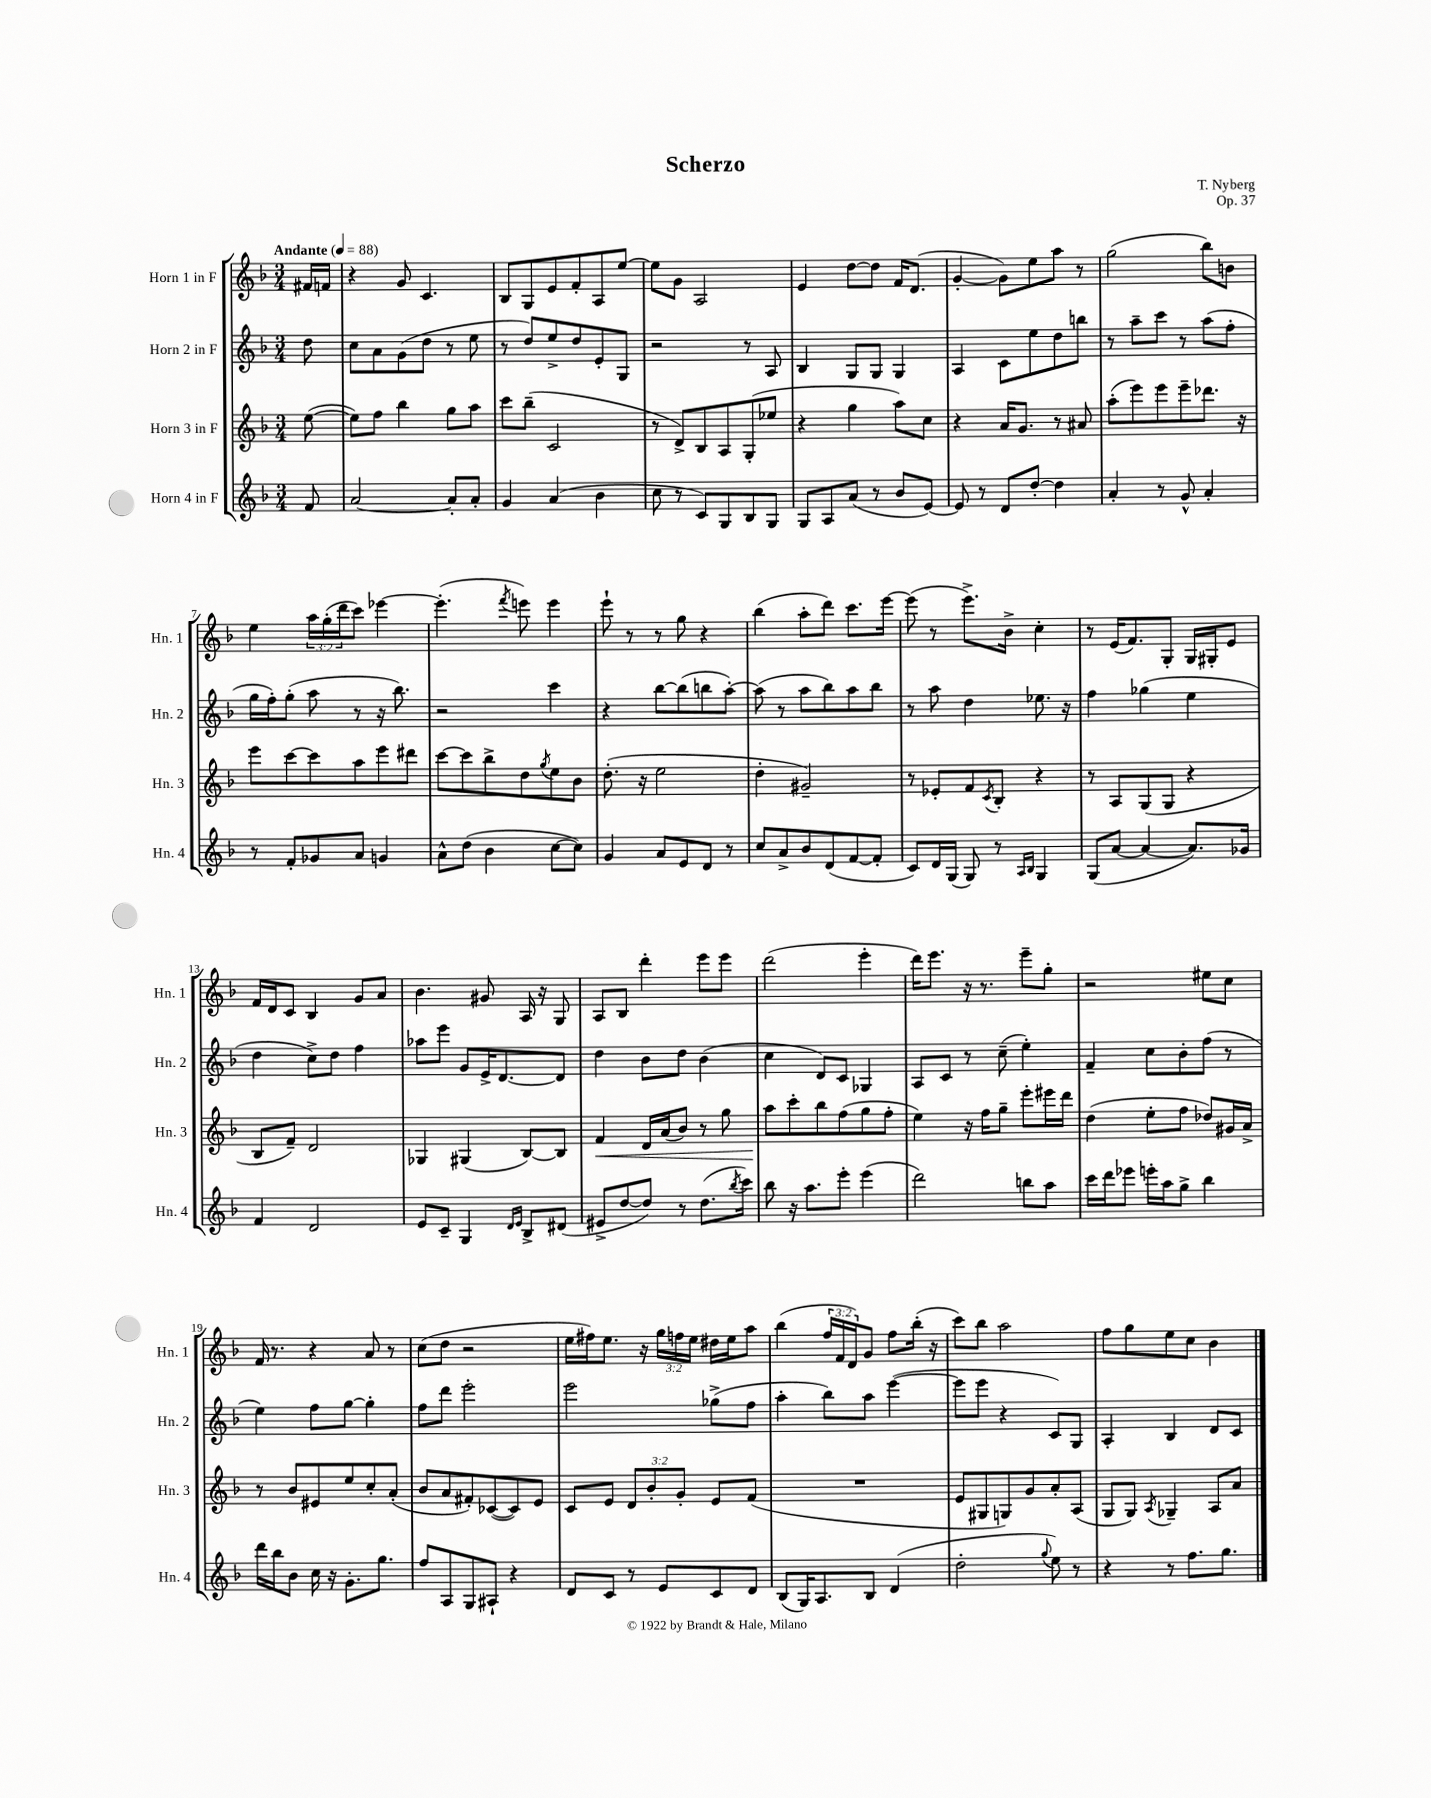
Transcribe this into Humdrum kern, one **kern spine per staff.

**kern	**kern	**kern	**kern
*staff4	*staff3	*staff2	*staff1
*clefG2	*clefG2	*clefG2	*clefG2
*k[b-]	*k[b-]	*k[b-]	*k[b-]
*M3/4	*M3/4	*M3/4	*M3/4
*MM88	*MM88	*MM88	*MM88
8f	([8ee	8dd	16f#
.	.	.	16f
=	=	=	=
[2a	8ee])	8cc	4r
.	8ff	8a	.
.	4bb-	(8g	8g
.	.	8dd	4.c
8a']	8gg	8r	.
8a'	8aa	8ee	.
=	=	=	=
4g	8ccc	8r	8B-
.	(8bb-~	8dd)	8G
(4a	2c	8ee^	8e
.	.	8dd	8f'
4b-	.	8e'	8A
.	.	8G	[8ee
=	=	=	=
8cc	8r	2r	8ee]
8r	8d^)	.	8g
8c)	8B-	.	2A
8G	8A	.	.
8B-	(8G'	8r	.
8G	8ee-	8A	.
=	=	=	=
8G	4r	4B-	4e
8A	.	.	.
(8a	4gg	8G	[8dd
8r	.	8G	8dd]
8b-	8aa)	4G	16f
.	.	.	(8.d
[8e)	8cc	.	.
=	=	=	=
8e]	4r	4A	[4g'
8r	.	.	.
8d	16a	8c	8g])
.	8.g	.	.
[8dd'	.	8ee	8ee
4dd]	8r	8dd	8aa
.	8a#	8bb	8r
=	=	=	=
4a'	(8aa'	8r	(2gg
.	8eee)	8aa~	.
8r	8eee	8ccc	.
8g^^	8eee~	8r	.
4a'	8.ddd-	(8aa	8bb-)
.	.	8ff'	8b
.	16r	.	.
=	=	=	=
8r	8eee	16gg	4ee
.	.	16ff')	.
8f'	[8ccc	(8gg'	.
8g-	8ccc]	8aa	24aa
.	.	.	(24gg'
.	.	.	24ddd
8a	8aa	8r	8ccc)
4g	8eee	16r	[4eee-
.	.	8.bb-)	.
.	8ddd#	.	.
=	=	=	=
8a^^	[8ccc	2r	(4.eee-']
(8dd	8ccc]	.	.
4b-	8bb-^	.	.
.	.	.	8qfff
.	8dd	.	8eee)
.	8qgg	.	.
[8cc	8ee	4ccc	4eee
8cc])	8b-	.	.
=	=	=	=
4g	(8.dd'	4r	8eee`
.	.	.	8r
.	16r	.	.
8a	2ee	[8bb-	8r
8e	.	(8bb-]	8gg
8d	.	8bb	4r
8r	.	[8aa')	.
=	=	=	=
8cc	4dd'	(8aa]	(4bb-
8a^	.	8r	.
8b-	2g#~)	8aa	8aa'
(8d	.	8bb-)	8ddd)
[8f	.	8aa	8.ccc
8f']	.	8bb-	.
.	.	.	[16eee
=	=	=	=
8c)	8r	8r	(8eee]
16d	8e-'	8aa	8r
(16G	.	.	.
8G)	8f	4dd	8.eee^)
.	8qc	.	.
8r	8B-'	.	.
.	.	.	16b-^
16qqA	.	.	.
16qqB-	.	.	.
4G	4r	8.ee-	4cc'
.	.	16r	.
=	=	=	=
(8G	8r	4ff	8r
[8a	8A	.	(16e
.	.	.	8.f)
4a_	(8G	(4gg-	.
.	8G	.	8G'
8.a])	4r	4ee	16G
.	.	.	16G#'
.	.	.	8e
16g-	.	.	.
=	=	=	=
4f	8B-	4dd	16f
.	.	.	16d
.	8f~)	.	8c
2d	2d	8cc^)	4B-
.	.	8dd	.
.	.	4ff	8g
.	.	.	8a
=	=	=	=
8e	4G-	8aa-	4.b-
8c~	.	8eee	.
4G	(4G#	8g	.
.	.	16e^	8g#
.	.	[8.d	.
16qqd	.	.	.
16qqe	.	.	.
8B-^	[8B-)	.	16A
.	.	.	16r
(8d#	8B-]	8d]	8G
=	=	=	=
8e#^	4f	4dd	8A
[8dd	.	.	8B-
8dd])	16d	8b-	4ddd'
.	(16a	.	.
8r	8b-)	8dd	.
(8.dd	8r	(4b-	8eee
.	8gg	.	8eee
8qbb-	.	.	.
16ccc)	.	.	.
=	=	=	=
8bb-	8aa	4cc	(2ddd
16r	8ccc'	.	.
8.aa	.	.	.
.	8bb-	8d)	.
8eee'	(8ff	8c	.
(4eee	8gg	4G-	4eee'
.	8ff'	.	.
=	=	=	=
2ddd)	4ee)	8A	16ddd)
.	.	.	8.eee
.	.	8c	.
.	16r	8r	16r
.	16ff	.	8.r
.	8gg~	(8cc~	.
8bb	8eee'	4ee')	8eee~
8aa	16eee#	.	8gg'
.	16ddd	.	.
=	=	=	=
16ccc	(4dd	4f~	2r
16ddd	.	.	.
8eee-	.	.	.
16eee'	8ee'	8cc	.
16aa	.	.	.
8gg^	8ff	8b-'	.
4bb-	8dd-)	(8ff	8ee#
.	16g#	8r	8cc
.	16a^	.	.
=	=	=	=
16ddd	8r	4ee)	16f
16bb-	.	.	8.r
8b-	8b-	.	.
16cc	8e#	8ff	4r
16r	.	.	.
8.g'	8ee	[8gg	.
.	8cc'	4gg']	8a
8.gg	.	.	.
.	(8a'	.	8r
=	=	=	=
8ff	8b-	8ff	(8cc
8A	8a	8ddd	8dd
8G	8f#')	2eee'	2r
8A#`	([8c-	.	.
4r	8c-])	.	.
.	8e	.	.
=	=	=	=
8d	8c	2eee	16ee
.	.	.	16ff#)
8c	8e	.	8.ee
8r	12d	.	.
.	.	.	16r
.	12b-'	.	.
8e	.	.	24gg
.	12g'	.	24ff
.	.	.	24ee
8c	8e	(8gg-^	16dd#
.	.	.	16ee
8d	(8f	8ff	8aa
=	=	=	=
(8B-	2.r	4aa'	(4bb-
16G)	.	.	.
8.A	.	.	.
.	.	8bb-)	24ff
.	.	.	24f
.	.	.	24d)
8B-	.	8aa	8g
(4d	.	([4eee	8ff
.	.	.	(16bb-'
.	.	.	16r
=	=	=	=
2dd'	8e	8eee]	8ccc)
.	8G#	8eee	8bb-
.	8G)	4r	2aa
.	8g	.	.
8qqgg	.	.	.
8ee)	8a'	8c)	.
8r	(8A	8G	.
=	=	=	=
4r	8G	4A'	8ff
.	8G)	.	8gg
.	8qA	.	.
8r	4G-~	4B-	8ee
8.ff	.	.	8cc
.	8A	8d	4b-
8.gg	.	.	.
.	8a	8c	.
==	==	==	==
*-	*-	*-	*-
